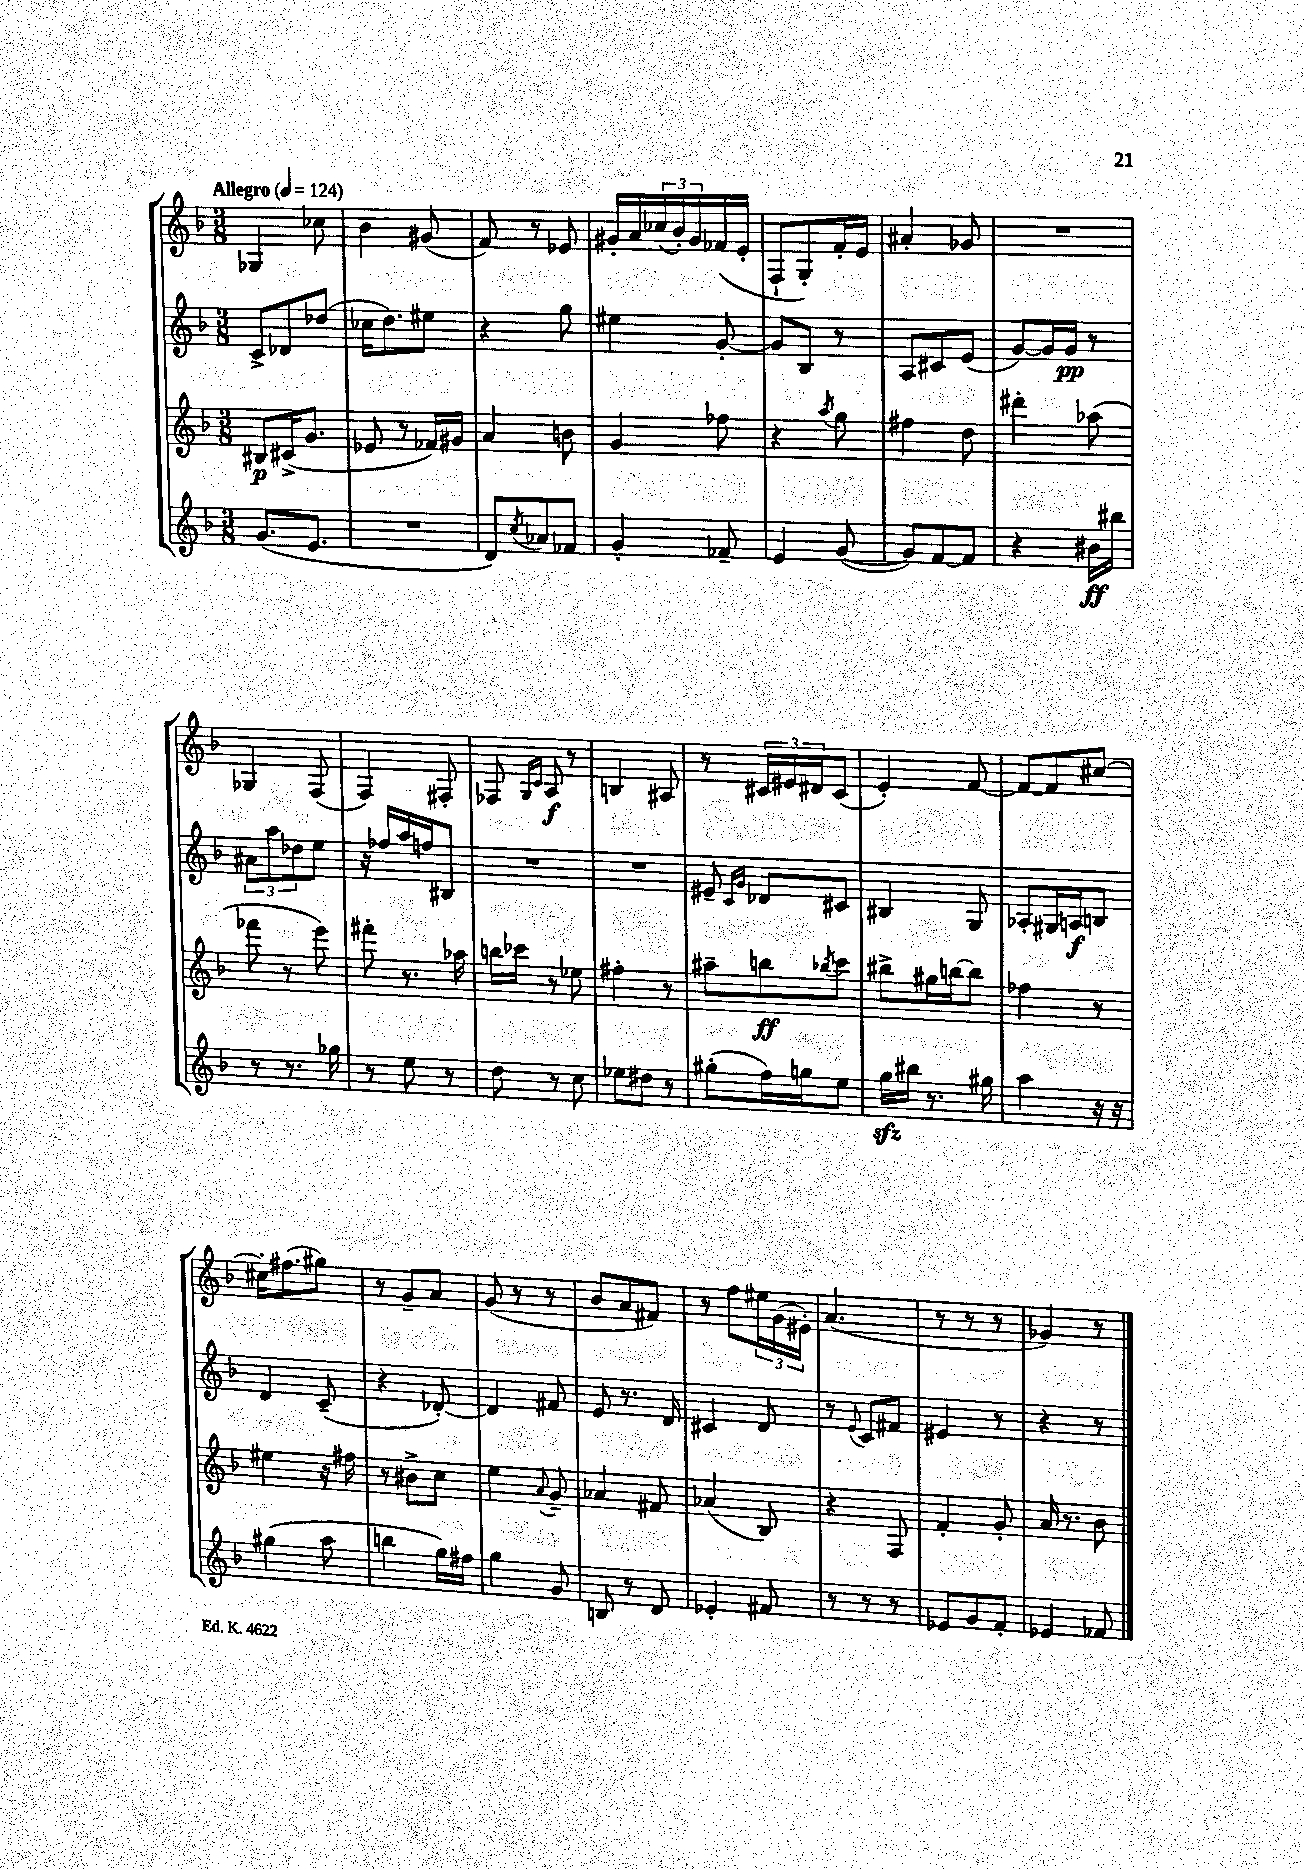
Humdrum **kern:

**kern	**kern	**kern	**kern
*staff4	*staff3	*staff2	*staff1
*clefG2	*clefG2	*clefG2	*clefG2
*k[b-]	*k[b-]	*k[b-]	*k[b-]
*M3/8	*M3/8	*M3/8	*M3/8
*MM124	*MM124	*MM124	*MM124
(8.g	8B#	8c^	4G-
.	(16c#^	8d-	.
8.e	8.g	.	.
.	.	(8dd-	8cc-
=	=	=	=
4.r	8e-	16cc-	4b-
.	.	8.dd)	.
.	8r	.	.
.	16f-)	8ee#	(8g#
.	16g#	.	.
=	=	=	=
8d)	4a	4r	8f)
8qcc	.	.	.
8a-	.	.	8r
8f-	8b	8gg	8e-
=	=	=	=
4g'	4g	4ee#	16g#'
.	.	.	16a
.	.	.	(24cc-
.	.	.	24b-')
.	.	.	24g#
8f-~	8ff-	[8g'	(16f-
.	.	.	16e'
=	=	=	=
4e	4r	8g]	8F`
.	.	8B-	8G')
.	8qaa	.	.
([8g	8gg	8r	16f'
.	.	.	16e
=	=	=	=
8g])	4ff#	8A	4a#'
[8f	.	8c#	.
8f]	8dd	(8e	8g-
=	=	=	=
4r	4ddd#'	[8g)	4.r
.	.	16g]	.
.	.	16g	.
16b#	(8aa-	8r	.
16bb#	.	.	.
=	=	=	=
8r	8fff-	12a#	4G-
.	.	12aa	.
8.r	8r	.	.
.	.	12dd-	.
.	8eee)	8ee	(8F
16gg-	.	.	.
=	=	=	=
8r	8fff#'	16r	4F)
.	.	16ff-	.
8ee	8.r	16aa	.
.	.	16ff	.
8r	.	8B#	8F#'
.	16aa-	.	.
=	=	=	=
8dd	16bb	4.r	8F-
.	16ccc-	.	.
.	.	.	16qqG
.	.	.	16qqc
8r	8r	.	8A
8cc	8ee-	.	8r
=	=	=	=
8ee-	4ff#'	4.r	4B
8dd#	.	.	.
8r	8r	.	8A#
=	=	=	=
(8gg#'	8aa#~	8e#~	8r
.	.	16qqc	.
.	.	16qqg	.
16ff)	8bb	8d-	24c#
.	.	.	24e#
16gg	.	.	.
.	.	.	24d#
.	8qbb-	.	.
8ee	8ccc	8c#	(8c#
=	=	=	=
16gg	8bb#^	4B#	4e')
16bb#	.	.	.
8.r	16gg#	.	.
.	[16bb	.	.
.	8bb]	8G	[8f
16gg#	.	.	.
=	=	=	=
4aa	4ff-	8A-'	8f_
.	.	16G#	8f]
.	.	16A	.
16r	8r	8B	[8cc#
16r	.	.	.
=	=	=	=
(4gg#	4ee#	4d	16cc#']
.	.	.	(8.ff#
8aa	16r	(8c~	8gg#)
.	16ff#	.	.
=	=	=	=
4bb	8r	4r	8r
.	8b#^	.	8g~
16gg)	8cc	[8d-')	8a
16ff#	.	.	.
=	=	=	=
4gg	4ee	4d-]	(8g
.	.	.	8r
.	8qqa	.	.
8g	8g~	8f#	8r
=	=	=	=
8B	4a-	8e	8b-
8r	.	8.r	8a
8d	8f#	.	8f#)
.	.	16d	.
=	=	=	=
4e-'	(4a-	4c#	8r
.	.	.	8ff
8f#	8B-)	8d	24ee#
.	.	.	(24g
.	.	.	24e#')
=	=	=	=
8r	4r	8r	(4.a
.	.	8qqe	.
8r	.	8c	.
8r	8F	8f#	.
=	=	=	=
8e-	4f'	4e#	8r
8g	.	.	8r
8f'	8g'	8r	8r
=	=	=	=
4e-	16a	4r	4g-)
.	8.r	.	.
8f-	8b-	8r	8r
==	==	==	==
*-	*-	*-	*-
